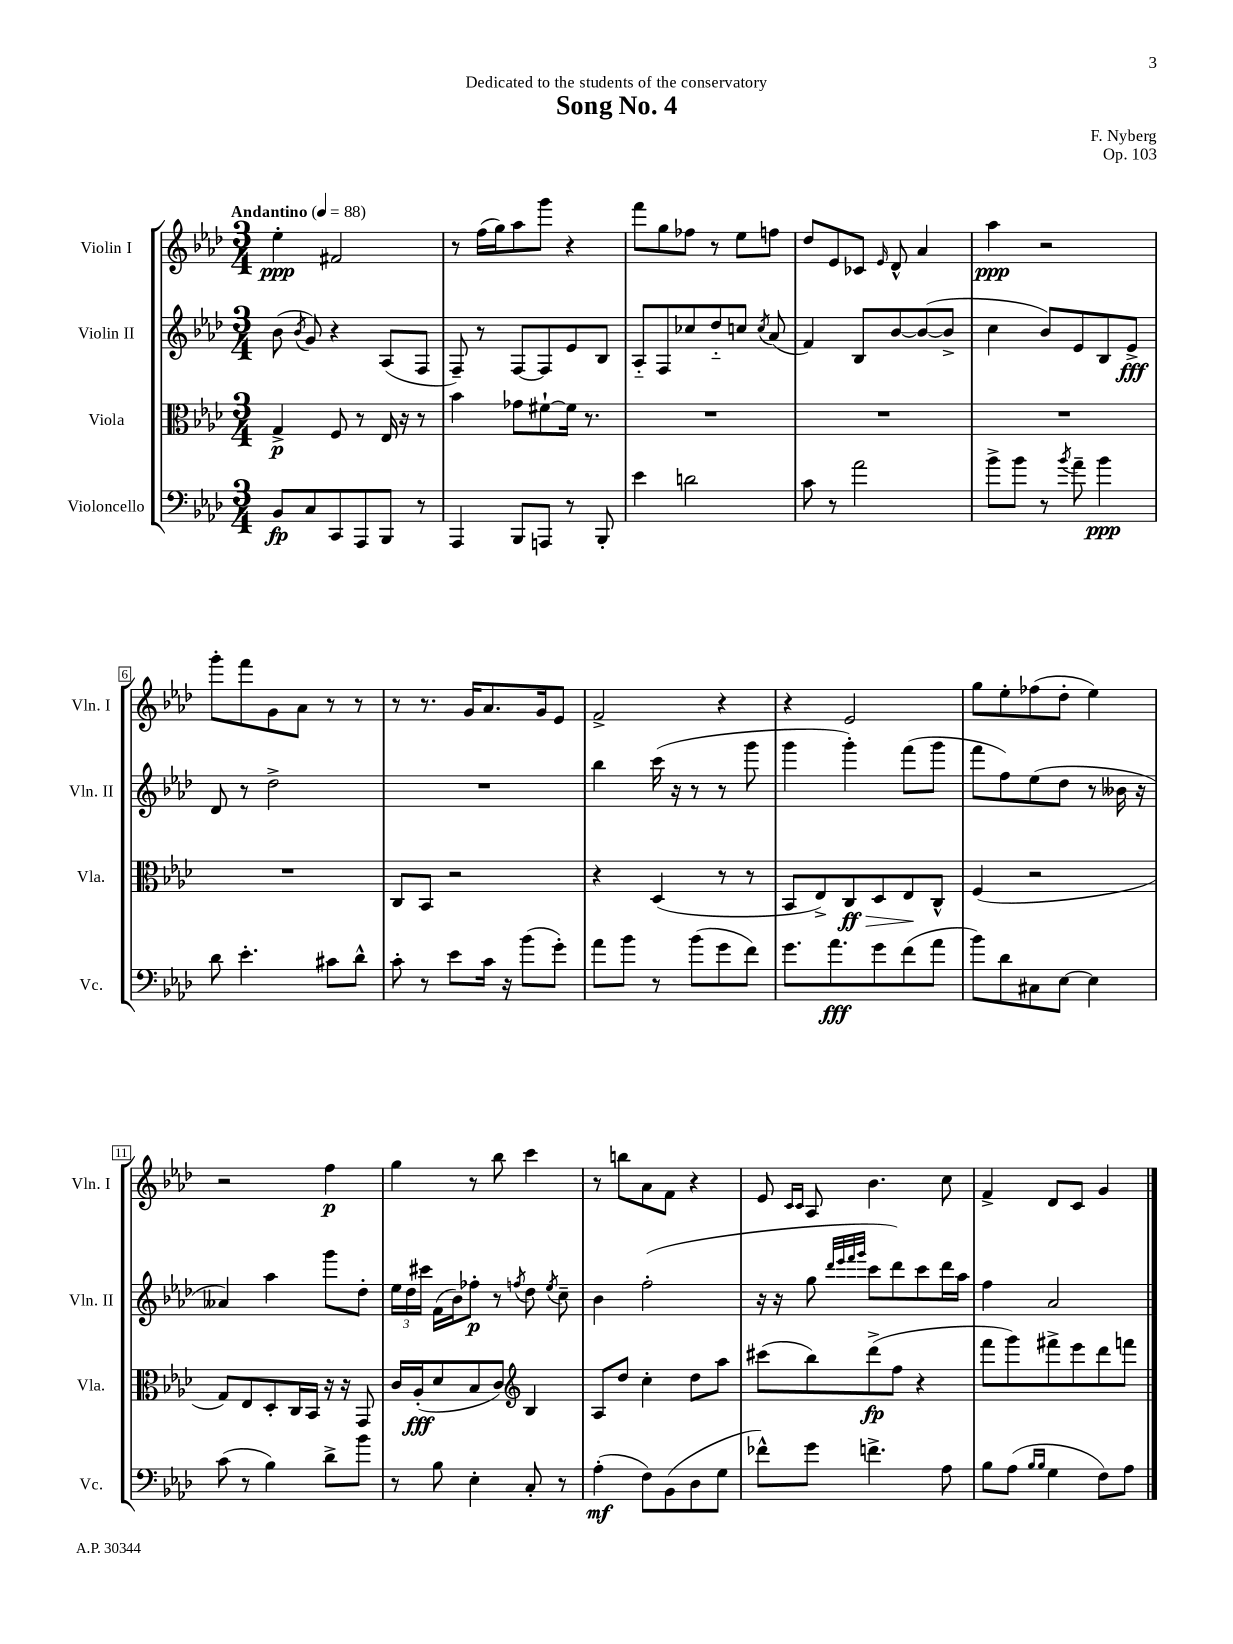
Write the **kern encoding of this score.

**kern	**kern	**kern	**kern
*staff4	*staff3	*staff2	*staff1
*clefF4	*clefC3	*clefG2	*clefG2
*k[b-e-a-d-]	*k[b-e-a-d-]	*k[b-e-a-d-]	*k[b-e-a-d-]
*M3/4	*M3/4	*M3/4	*M3/4
*MM88	*MM88	*MM88	*MM88
8BB-/L	4G^/	(8b-\	4ee-'\
.	.	8qb-/	.
8C/	.	8g/)	.
8CC/	8F/	4r	2f#/
8AAA-/	8r	.	.
8BBB-/J	16E-/	(8A-/L	.
.	16r	.	.
8r	8r	8F/J	.
=	=	=	=
4AAA-/	4b-\	8F~/)	8r
.	.	8r	(16ff\LL
.	.	.	16gg\J)
8BBB-/L	8g-\L	[8F/L	8aa-\
8AAA/J	[8f#`\	8F/]	8ggg\J
8r	16f#\]Jk	8e-/	4r
.	8.r	.	.
8BBB-'/	.	8B-/J	.
=	=	=	=
4e-\	2.r	8A-'~/L	8fff\L
.	.	8F/	8gg\
2d\	.	8cc-/	8ff-\J
.	.	8dd-'~/	8r
.	.	8cc/J	8ee-\L
.	.	8qcc/	.
.	.	(8a-/	8ff\J
=	=	=	=
8c\	2.r	4f/)	8dd-/L
8r	.	.	8e-/
2a-\	.	8B-/L	8c-/J
.	.	.	16qqe-/
.	.	[8b-/	8d-^^/
.	.	(8b-/_	4a-/
.	.	8b-^/]J	.
=	=	=	=
8b-^\L	2.r	4cc\	4aa-\
8b-\J	.	.	.
8r	.	8b-/L)	2r
8qb-/	.	.	.
8a-~\	.	8e-/	.
4b-\	.	8B-/	.
.	.	8e-^/J	.
=	=	=	=
8d-\	2.r	8d-/	8ggg'\L
4.e-'\	.	8r	8fff\
.	.	2dd-^\	8g\
.	.	.	8a-\J
8c#\L	.	.	8r
8d-^^\J	.	.	8r
=	=	=	=
8c'\	8C/L	2.r	8r
8r	8BB-/J	.	8.r
8e-\L	2r	.	.
.	.	.	16g/LK
16c\Jk	.	.	8.a-/
16r	.	.	.
(8b-\L	.	.	.
.	.	.	16g/k
8g'\J)	.	.	8e-/J
=	=	=	=
8a-\L	4r	4bb-\	2f^/
8b-\J	.	.	.
8r	(4D-/	(16ccc\	.
.	.	16r	.
(8b-\L	.	8r	.
8g\	8r	8r	4r
8f\J)	8r	8ggg\	.
=	=	=	=
8.g\L	8BB-/L	4ggg\	4r
.	8E-^/)	.	.
8.a-\	.	.	.
.	8C/	4ggg'\)	2e-/
8g\	8D-/	.	.
(8f\	8E-/	(8fff\L	.
8a-\J	8C^^/J	8ggg\J	.
=	=	=	=
8b-\L)	(4F/	8fff\L	8gg\L
8d-\	.	8ff\)	8ee-'\
8C#\	2r	(8ee-\	(8ff-\
[8E-\J	.	8dd-\J	8dd-'\J
4E-\]	.	8r	4ee-\)
.	.	16b--\	.
.	.	16r	.
=	=	=	=
(8c\	8G/L)	4a--/)	2r
8r	8E-/	.	.
4B-\)	8D-'/	4aa-\	.
.	16C/L	.	.
.	16BB-/JJ	.	.
8d-^\L	16r	8ggg\L	4ff\
.	16r	.	.
8b-\J	8GG/	8dd-'\J	.
=	=	=	=
8r	16c/LL	24ee-\LL	4gg\
.	.	24dd-\	.
.	(16A-'/J	.	.
.	.	24ccc#\JJ	.
8B-\	8d-/	(16f\LL	.
.	.	16b-\J)	.
4E-'\	8B-/	8ff-'\J	8r
.	8c/J)	8r	8bb-\
*	*clefG2	*	*
.	.	8qff/	.
8C'/	4B-/	8dd-\	4ccc\
.	.	8qee-/	.
8r	.	8cc~\	.
=	=	=	=
(4A-'\	8A-/L	4b-\	8r
.	8dd-/J	.	8bb\L
8F\L)	4cc'\	(2ff'\	8a-\
(8BB-\	.	.	8f\J
8D-\	8dd-\L	.	4r
8G\J	8aa-\J	.	.
=	=	=	=
8f-^^\L)	(8ccc#\L	16r	8e-/
.	.	16r	.
.	.	.	16qqc/LL
.	.	.	16qqc/JJ
8g\J	8bb-\)	8gg\	8A-/
.	.	32qqddd-/LLL	.
.	.	32qqeee-/	.
.	.	32qqfff/	.
.	.	32qqggg/JJJ	.
4.f^\	(8ddd-^\	8ccc\L	4.b-\
.	8ff\J	8ddd-\)	.
.	4r	8ccc\	.
8A-\	.	16ddd-\L	8cc\
.	.	16aa-\JJ	.
=	=	=	=
8B-\L	8fff\L	4ff\	4f^/
(8A-\J	8ggg\)	.	.
16qqB-/LL	.	.	.
16qqB-/JJ	.	.	.
4G\	8fff#^\	2a-/	8d-/L
.	8eee-\	.	8c/J
8F\L)	8ddd-\	.	4g/
8A-\J	8fff\J	.	.
==	==	==	==
*-	*-	*-	*-
